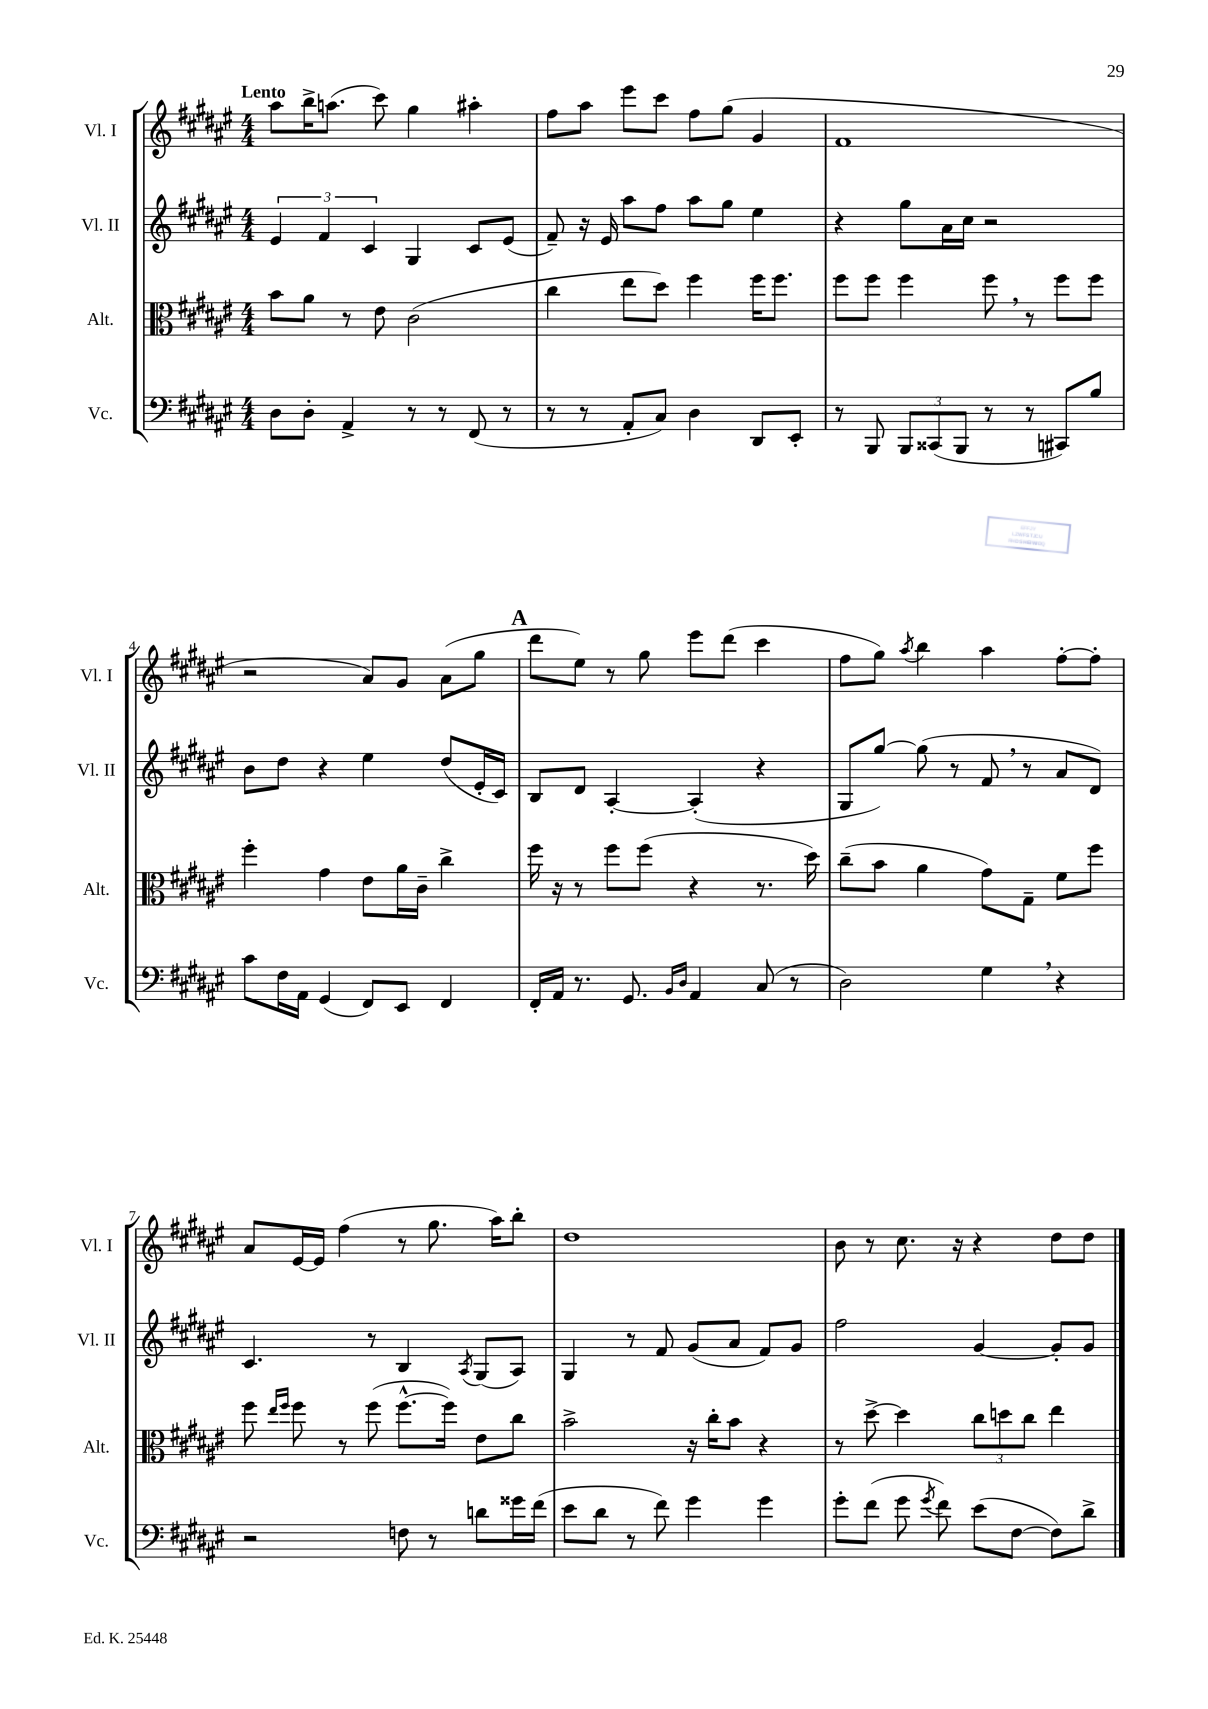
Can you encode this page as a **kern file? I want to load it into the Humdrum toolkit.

**kern	**kern	**kern	**kern
*part4	*part3	*part2	*part1
*staff4	*staff3	*staff2	*staff1
*I"Vc.	*I"Alt.	*I"Vl. II	*I"Vl. I
*I'Vc.	*I'Alt.	*I'Vl. II	*I'Vl. I
*clefF4	*clefC3	*clefG2	*clefG2
*k[f#c#g#d#a#e#]	*k[f#c#g#d#a#e#]	*k[f#c#g#d#a#e#]	*k[f#c#g#d#a#e#]
*M4/4	*M4/4	*M4/4	*M4/4
=1	=1	=1	=1
!	!	!	!LO:TX:a:B:t=Lento
8D#\L	8b\L	6e#/	8aa#\L
8D#'\J	8a#\J	.	16bb^\K
.	.	6f#/	.
.	.	.	(8.aan\J
4AA#^/	8r	.	.
.	.	6c#/	.
.	8e#\	.	8ccc#\)
8r	(2c#\	4G#/	4gg#\
8r	.	.	.
(8FF#/	.	8c#/L	4aa#X'\
8r	.	(8e#/J	.
=2	=2	=2	=2
8r	4cc#\	8f#~/)	8ff#\L
8r	.	16r	8aa#\J
.	.	16e#/	.
8AA#'/L	8ee#\L	8aa#\L	8eee#\L
8C#/J)	8dd#\J)	8ff#\J	8ccc#\J
4D#\	4ff#\	8aa#\L	8ff#\L
.	.	8gg#\J	(8gg#\J
8DD#/L	16ff#\KL	4ee#\	4g#/
.	8.ff#\J	.	.
8EE#'/J	.	.	.
=3	=3	=3	=3
8r	8ff#\L	4r	1f#
8BBB/	8ff#\J	.	.
12BBB/L	4ff#\	8gg#\L	.
(12CC##X/	.	.	.
.	.	16a#\L	.
12BBB/J	.	.	.
.	.	16cc#\JJ	.
8r	8ff#,\	2r	.
8r	8r	.	.
8CC#X/L)	8ff#\L	.	.
8B/J	8ff#\J	.	.
!!LO:LB:g=z
=4	=4	=4	=4
8c#\L	4ff#'\	8b\L	2r
16F#\L	.	8dd#\J	.
16AA#\JJ	.	.	.
(4GG#/	4g#\	4r	.
8FF#/L)	8e#\L	4ee#\	8a#/L)
8EE#/J	16a#\L	.	8g#/J
.	16c#~\JJ	.	.
4FF#/	4cc#^\	(8dd#/L	(8a#\L
.	.	16e#'/L	8gg#\J
.	.	16c#/JJ)	.
!!LO:REH:place=s1:t=A
=5	=5	=5	=5
16FF#'/LL	16ff#\	8B/L	8ddd#\L
16AA#/JJ	16r	.	.
8.r	8r	8d#/J	8ee#\J)
.	8ff#\L	[4A#'/	8r
8.GG#/	.	.	.
.	(8ff#\J	.	8gg#\
16qqBB/LL	.	.	.
16qqD#/JJ	.	.	.
4AA#/	4r	(4A#'/]	8eee#\L
.	.	.	(8ddd#\J
(8C#/	8.r	4r	4ccc#\
8r	.	.	.
.	16dd#\)	.	.
=6	=6	=6	=6
2D#\)	(8cc#~\L	8G#/L	8ff#\L
.	8b\J	[8gg#/J)	8gg#\J)
.	.	.	8qaa#/
.	4a#\	(8gg#\]	4bb\
.	.	8r	.
4G#,\	8g#\L)	8f#,/	4aa#\
.	8G#~\J	8r	.
4r	8f#\L	8a#/L	[8ff#'\L
.	8ff#\J	8d#/J)	8ff#'\J]
!!LO:LB:g=z
=7	=7	=7	=7
2r	8ff#\	4.c#/	8a#/L
.	16qqee#/LL	.	.
.	16qqff#/JJ	.	.
.	8ff#\	.	[16e#/L
.	.	.	16e#/JJ]
.	8r	.	(4ff#\
.	(8ff#\	8r	.
8Fn\	[8.ff#^^\L	4B/	8r
8r	.	.	8.gg#\
.	16ff#\Jk])	.	.
.	.	8qA#/	.
8dn\L	8e#\L	(8G#/L	.
.	.	.	16aa#\KL)
16g##X\L	8cc#\J	8A#/J)	8bb'\J
(16f#\JJ	.	.	.
=8	=8	=8	=8
8e#\L	2b^\	4G#/	1dd#
8d#\J	.	.	.
8r	.	8r	.
8f#\)	.	8f#/	.
4g#\	16r	(8g#/L	.
.	16cc#'\KL	.	.
.	8b\J	8a#/J	.
4g#\	4r	8f#/L)	.
.	.	8g#/J	.
=9	=9	=9	=9
8g#'\L	8r	2ff#\	8b\
(8f#\J	[8dd#^\	.	8r
8g#\	4dd#\]	.	8.cc#\
8qg#/	.	.	.
8f#\)	.	.	.
.	.	.	16r
(8e#\L	12cc#\L	[4g#/	4r
.	12ddn\	.	.
[8F#\J	.	.	.
.	12cc#\J	.	.
8F#\L])	4ee#\	8g#'/L]	8dd#\L
8d#^\J	.	8g#/J	8dd#\J
==	==	==	==
*-	*-	*-	*-
